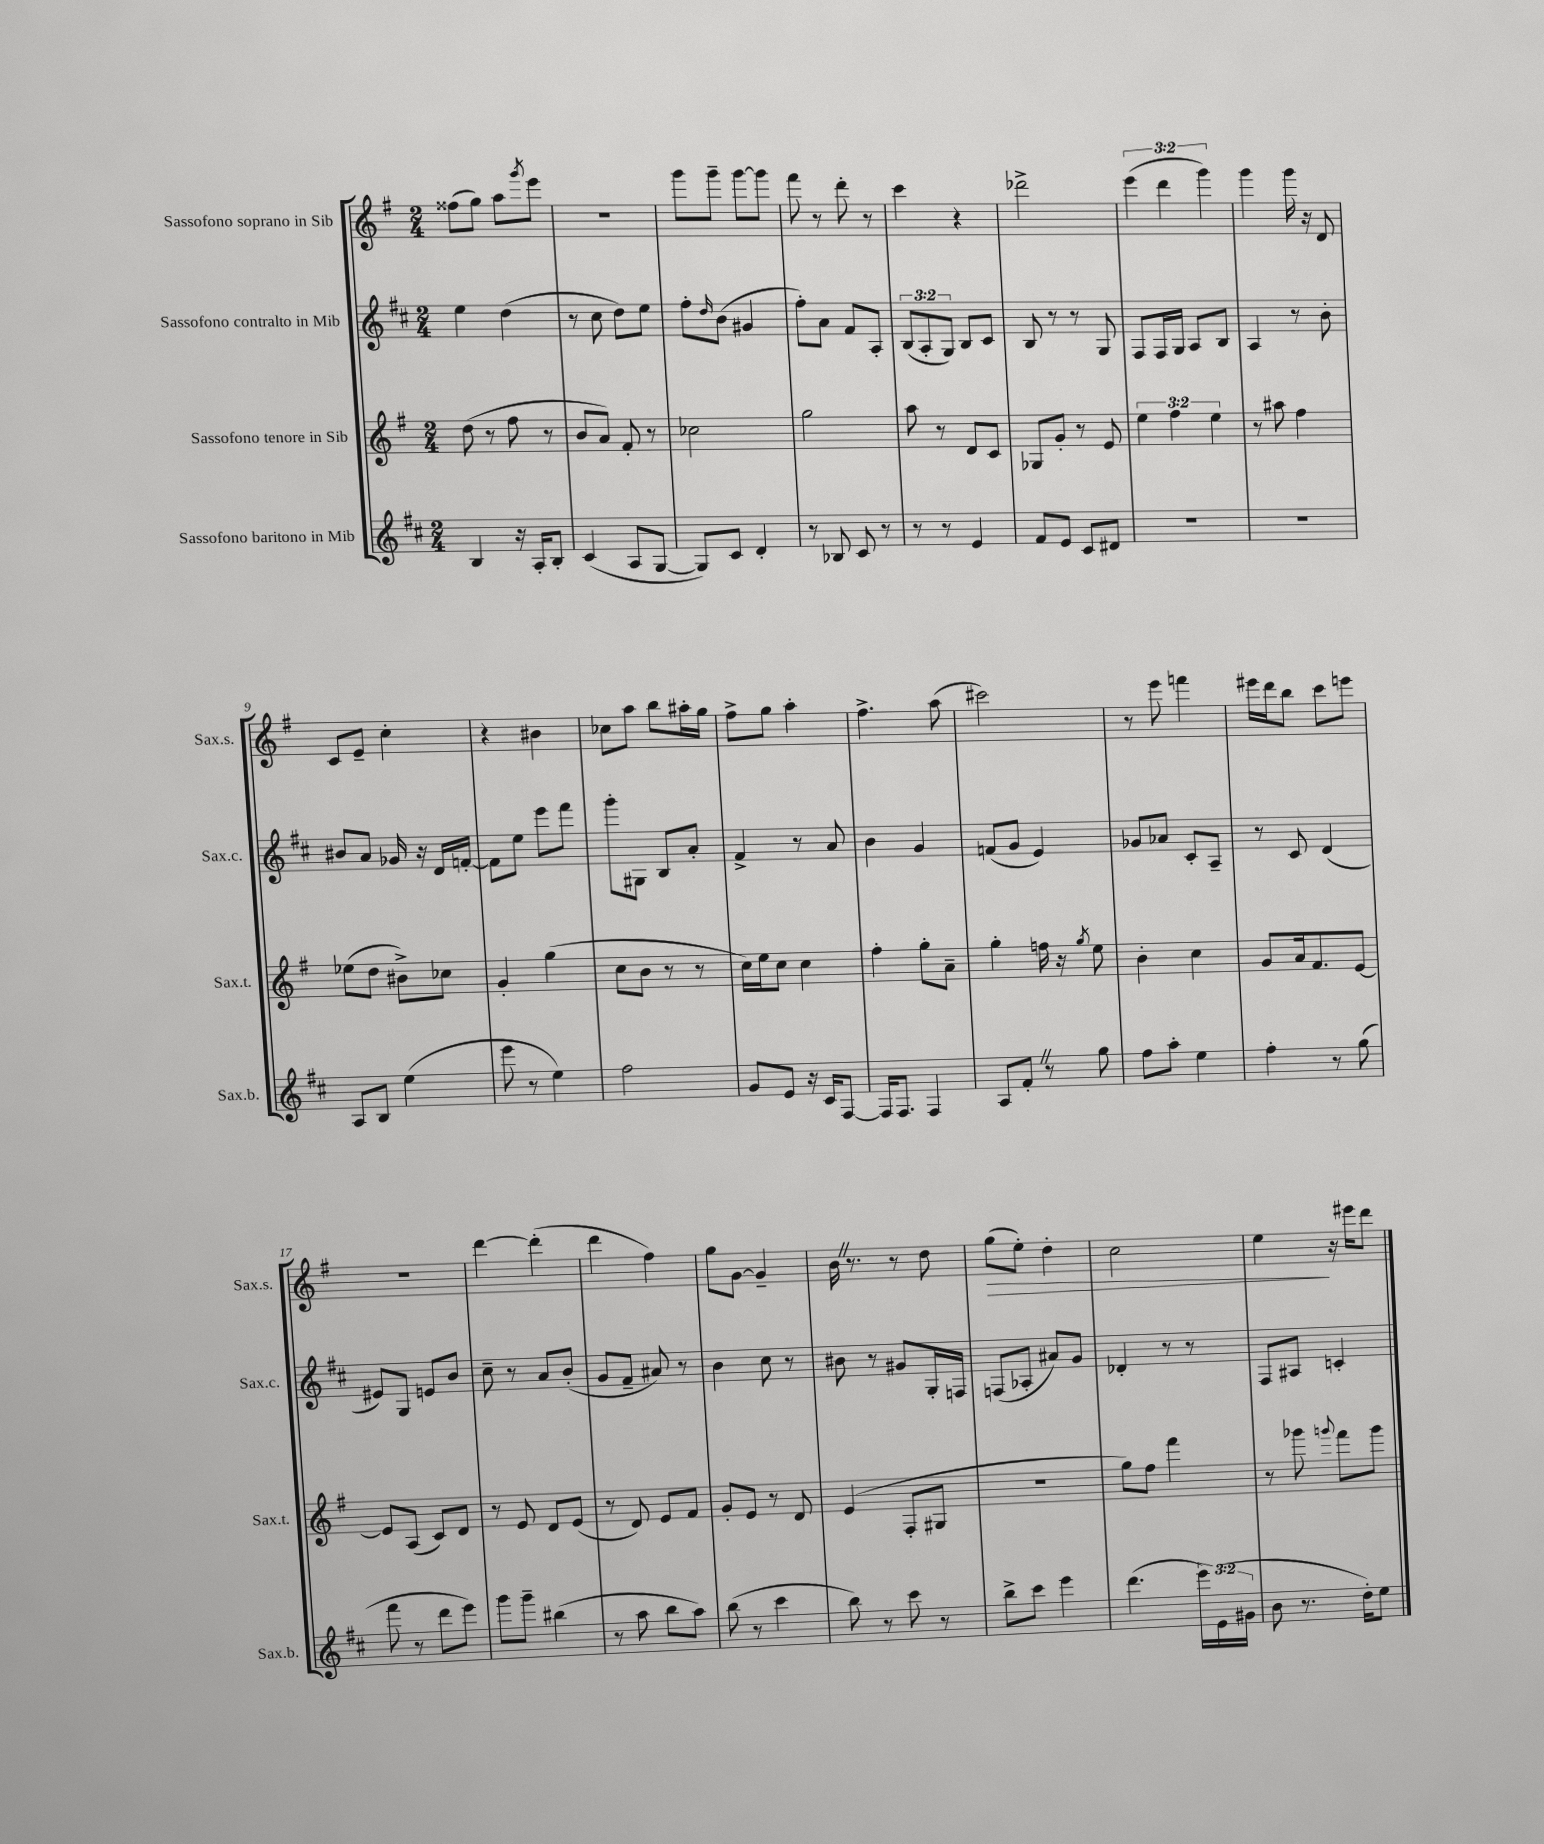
<<
\new StaffGroup <<
\new Staff = "s0" \with { instrumentName = "Sassofono soprano in Sib" shortInstrumentName = "Sax.s." } {
    \clef treble \key g \major \numericTimeSignature \time 2/4 \override Staff.TupletNumber.text = #tuplet-number::calc-fraction-text
    fisis''8( g''8) a''8 \acciaccatura { g'''8 } e'''8 |
    R2 |
    g'''8 g'''8-- g'''8~ g'''8 |
    fis'''8 r8 d'''8-. r8 |
    c'''4 r4 |
    des'''2-> |
    \tuplet 3/2 { e'''4( d'''4 g'''4) } |
    g'''4 g'''16 r16 d'8 |
    c'8 e'8-- c''4-. |
    r4 bis'4 |
    ces''8 a''8 b''8 ais''16-. g''16 |
    fis''8-> g''8 a''4-. |
    fis''4.-> a''8( |
    cis'''2) |
    r8 e'''8 f'''4 |
    eis'''16 d'''16 b''8 c'''8 e'''8 |
    R2 |
    d'''4~ d'''4-.( |
    d'''4 fis''4) |
    g''8 g'8~ g'4-- |
    b'16 \once \override BreathingSign.text = \markup { \musicglyph "scripts.caesura.straight" } \breathe r8. r8 d''8 |
    g''8\>( e''8-.) d''4-. |
    c''2 |
    e''4\! r16 eis'''16 d'''8 \bar "|." |
}
\new Staff = "s1" \with { instrumentName = "Sassofono contralto in Mib" shortInstrumentName = "Sax.c." } {
    \clef treble \key d \major \numericTimeSignature \time 2/4 \override Staff.TupletNumber.text = #tuplet-number::calc-fraction-text
    e''4 d''4( |
    r8 cis''8 d''8) e''8 |
    fis''8-. \grace { d''16 } b'8( gis'4 |
    fis''8-.) a'8 fis'8 a8-. |
    \tuplet 3/2 { b8( a8-. g8) } b8 cis'8 |
    b8 r8 r8 g8 |
    fis8 fis16 g16 a8 b8 |
    a4 r8 b'8-. |
    bis'8 a'8 ges'16 r16 d'16 f'16~-. |
    f'8 e''8 e'''8 fis'''8 |
    g'''8-. gis8 b8 a'8-. |
    fis'4-> r8 a'8 |
    b'4 g'4 |
    f'8( g'8 e'4) |
    ges'8 aes'8 cis'8-. a8-- |
    r8 cis'8 d'4( |
    eis'8) g8 e'8 b'8 |
    cis''8-- r8 a'8 b'8-.( |
    g'8 fis'8-- ais'8) r8 |
    b'4 cis''8 r8 |
    bis'8 r8 gis'8 g16-. f16 |
    f8( aes8-. ais'8) g'8 |
    des'4-. r8 r8 |
    fis8 ais8 c'4-. \bar "|." |
}
\new Staff = "s2" \with { instrumentName = "Sassofono tenore in Sib" shortInstrumentName = "Sax.t." } {
    \clef treble \key g \major \numericTimeSignature \time 2/4 \override Staff.TupletNumber.text = #tuplet-number::calc-fraction-text
    d''8( r8 fis''8 r8 |
    b'8 a'8) fis'8-. r8 |
    ces''2 |
    g''2 |
    a''8 r8 d'8 c'8 |
    ges8 g'8-. r8 e'8 |
    \tuplet 3/2 { e''4 fis''4 e''4 } |
    r8 ais''8 fis''4 |
    ees''8( d''8 bis'8->) ces''8 |
    g'4-. g''4( |
    c''8 b'8 r8 r8 |
    c''16) e''16 c''8 c''4 |
    fis''4-. g''8-. a'8-- |
    g''4-. f''16 r16 \acciaccatura { g''8 } e''8 |
    b'4-. c''4 |
    g'8 a'16 fis'8. e'8~ |
    e'8 a8( c'8) d'8 |
    r8 e'8 d'8 e'8( |
    r8 d'8) e'8 fis'8 |
    g'8-. e'8 r8 d'8 |
    e'4( fis8-. gis8 |
    r2 |
    g''8) fis''8 fis'''4 |
    r8 ges'''8 \appoggiatura { g'''8 } fis'''8 g'''8 \bar "|." |
}
\new Staff = "s3" \with { instrumentName = "Sassofono baritono in Mib" shortInstrumentName = "Sax.b." } {
    \clef treble \key d \major \numericTimeSignature \time 2/4 \override Staff.TupletNumber.text = #tuplet-number::calc-fraction-text
    b4 r16 a16-. b8-. |
    cis'4( a8 g8~ |
    g8) cis'8 d'4-. |
    r8 bes8 cis'8 r8 |
    r8 r8 e'4 |
    fis'8 e'8 cis'8 dis'8 |
    R2 |
    R2 |
    a8 b8 e''4( |
    e'''8 r8 e''4) |
    fis''2 |
    g'8 e'8 r16 cis'16 fis8~ |
    fis16 fis8. fis4 |
    a8 fis'8-. \once \override BreathingSign.text = \markup { \musicglyph "scripts.caesura.straight" } \breathe r8 g''8 |
    fis''8 a''8-. e''4 |
    fis''4-. r8 g''8( |
    fis'''8 r8 d'''8 e'''8) |
    g'''8 g'''8-- bis''4( |
    r8 a''8 b''8 a''8) |
    b''8( r8 cis'''4 |
    b''8) r8 cis'''8 r8 |
    b''8-> cis'''8 e'''4 |
    d'''4.( \tuplet 3/2 { e'''16) e'16( gis'16 } |
    b'8 r8. d''16-.) e''8 \bar "|." |
}
>>
>>
